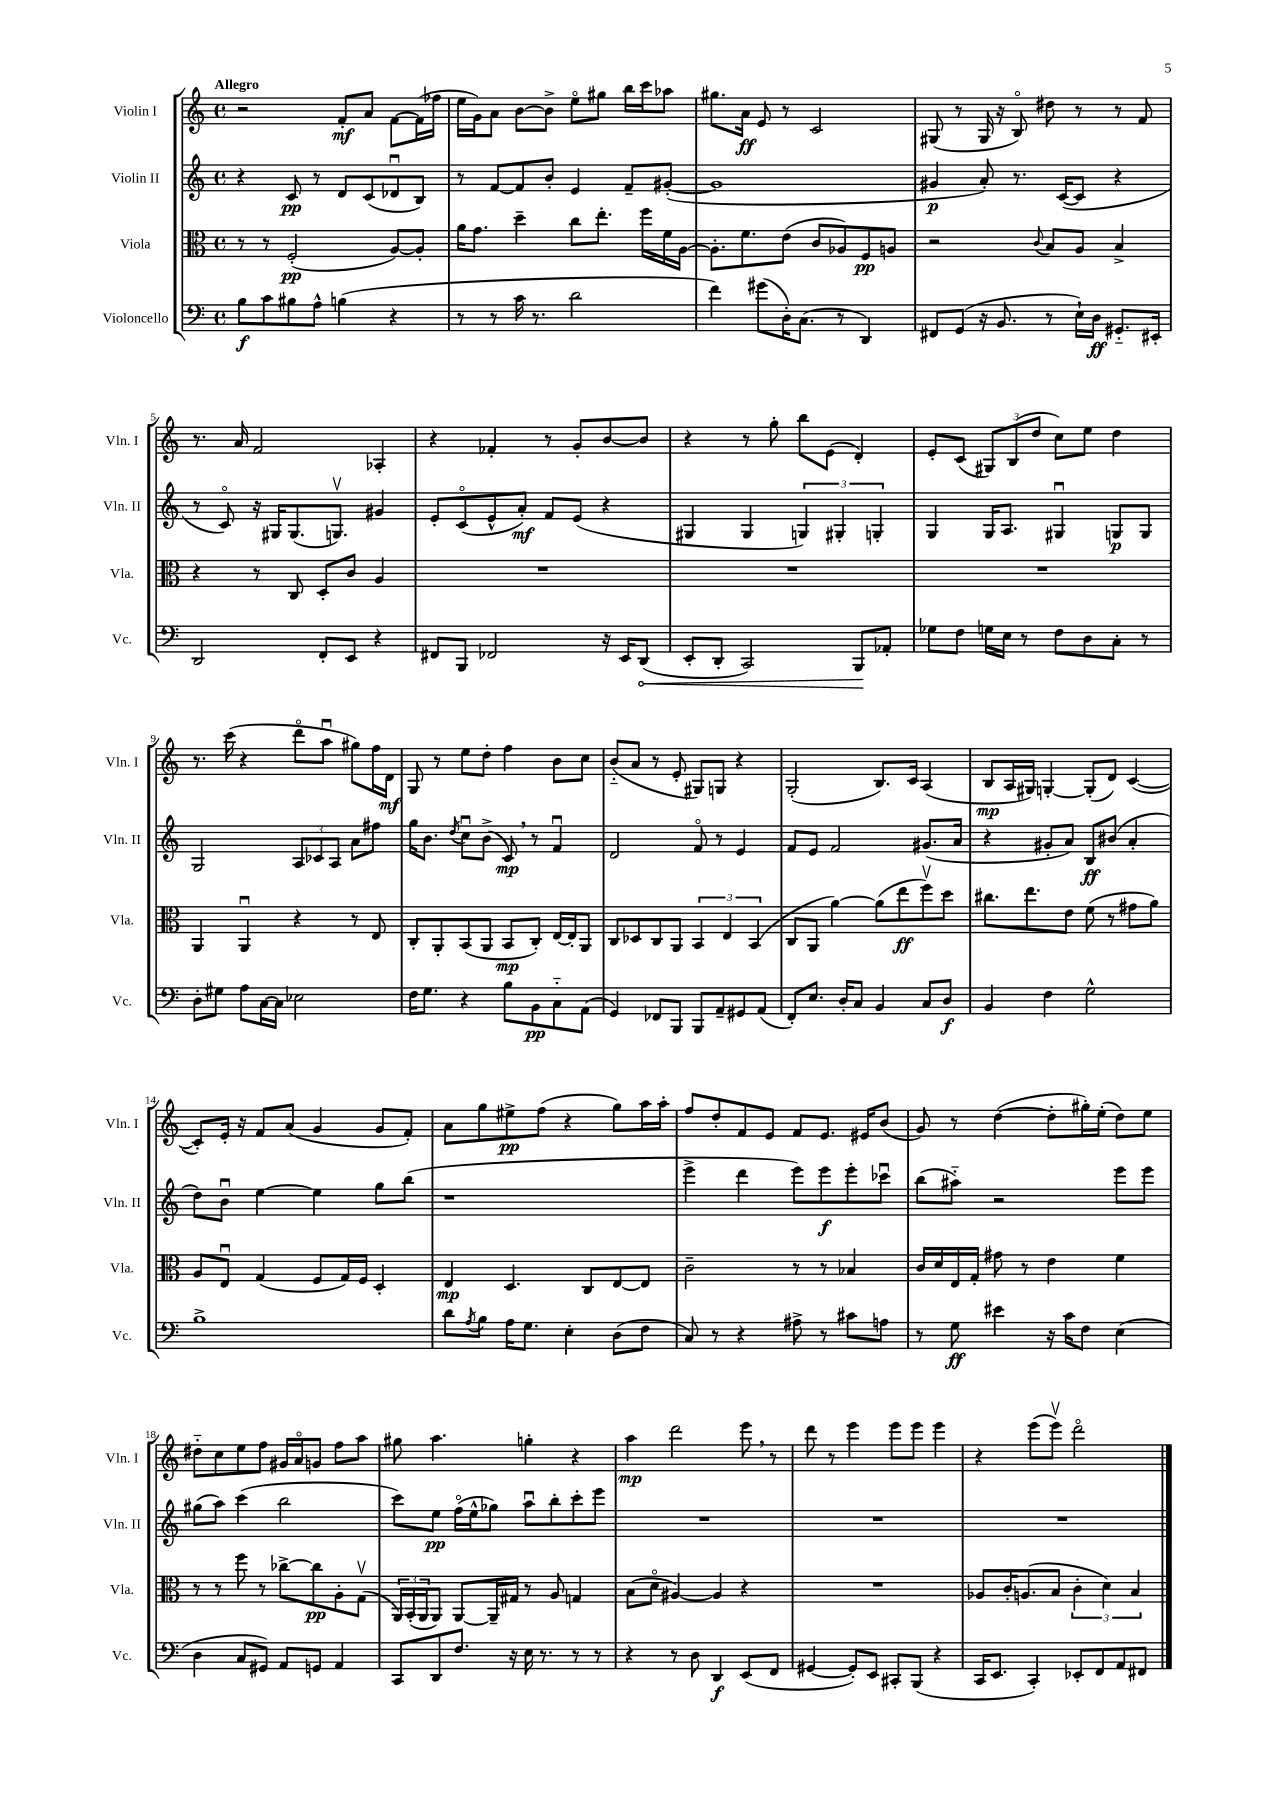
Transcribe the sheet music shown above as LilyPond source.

<<
\new StaffGroup <<
\new Staff = "s0" \with { instrumentName = "Violin I" shortInstrumentName = "Vln. I" } {
    \clef treble \key c \major \defaultTimeSignature \time 4/4 \tempo "Allegro"
    r2 f'8-.\mf a'8 f'8~ f'16( fes''16 |
    e''16 g'16) a'8 b'8~ b'8-> e''8\flageolet gis''8 b''16 c'''16 aes''8 |
    gis''8. a'16\ff e'8 r8 c'2 |
    gis8( r8 gis16 r16 b8\flageolet) dis''8 r8 r8 f'8 |
    r8. a'16 f'2 aes4-. |
    r4 fes'4-. r8 g'8-. b'8~ b'8 |
    r4 r8 g''8-. b''8 e'8( d'4-.) |
    e'8-. c'8( \tuplet 3/2 { gis8) b8( d''8 } c''8) e''8 d''4 |
    r8. c'''16( r4 d'''8\flageolet a''8\downbow gis''8) f''16 d'16\mf |
    g8 r8 e''8 d''8-. f''4 b'8 c''8 |
    b'8-_( a'8 r8 e'8-. gis8) g8 r4 |
    g2-.( b8.) c'16 a4( |
    b8\mp a16 gis16) g4~-. g8-.( d'8) c'4~( |
    c'8-.) e'16-. r16 f'8 a'8( g'4 g'8 f'8-.) |
    a'8 g''8 eis''8->\pp f''8( r4 g''8) a''16 a''16-. |
    f''8 d''8-. f'8 e'8 f'8 e'8. eis'16 b'8( |
    g'8) r8 d''4~( d''8-. gis''16-.) e''16-.( d''8) e''8 |
    dis''8-_ c''8 e''8 f''8 gis'16 a'16\flageolet g'8 f''8 a''8 |
    gis''8 a''4. g''4-. r4 |
    a''4\mp d'''2 e'''8 \breathe r8 |
    d'''8 r8 e'''4 e'''8 e'''8 e'''4 |
    r4 e'''8( e'''8\upbow) d'''2\flageolet \bar "|." |
}
\new Staff = "s1" \with { instrumentName = "Violin II" shortInstrumentName = "Vln. II" } {
    \clef treble \key c \major \defaultTimeSignature \time 4/4
    r4 c'8\pp r8 d'8 c'8( des'8\downbow b8) |
    r8 f'8~ f'8 b'8-. e'4 f'8-- gis'8~-.( |
    gis'1 |
    gis'4\p a'8-.) r8. c'16~( c'8 r4 |
    r8 c'8\flageolet) r16 gis16 gis8.( g8.\upbow) gis'4 |
    e'8-. c'8\flageolet( e'8-^ a'8-.\mf) f'8 e'8( r4 |
    gis4 gis4 \tuplet 3/2 { g4) gis4-. g4-. } |
    g4 g16 a8. gis4\downbow g8\p g8 |
    g2 \tuplet 3/2 { a8 ces'8 a8 } a'8 fis''8 |
    g''16 b'8. \acciaccatura { d''8 } c''8\downbow b'8->( c'8\mp) \breathe r8 f'4\downbow |
    d'2 f'8\flageolet r8 e'4 |
    f'8 e'8 f'2 gis'8.( a'16 |
    r4 gis'8-. a'8) b8\ff bis'8( a'4-. |
    d''8) b'8\downbow e''4~ e''4 g''8 b''8( |
    r1 |
    e'''4-> d'''4 e'''8) e'''8\f e'''8-. ces'''8\downbow |
    b''8( ais''8-_) r2 e'''8 e'''8 |
    gis''8( a''8) c'''4( b''2 |
    c'''8) e''8\pp f''16\flageolet( e''16-^ ges''8) a''8\downbow b''8-. c'''8-. e'''8 |
    R1 |
    R1 |
    R1 \bar "|." |
}
\new Staff = "s2" \with { instrumentName = "Viola" shortInstrumentName = "Vla." } {
    \clef alto \key c \major \defaultTimeSignature \time 4/4
    r8 r8 f2-.\pp( a8~) a8-. |
    a'16 g'8. d''4-- c''8 e''8.-. f''16 f'16 a16~ |
    a8.-. f'8. e'8( c'8 aes8) f8\pp a8 |
    r2 \appoggiatura { c'8 } b8 a8 b4-> |
    r4 r8 c8 d8-. c'8 a4 |
    R1 |
    R1 |
    R1 |
    a,4 a,4\downbow r4 r8 e8 |
    c8-. a,8-. b,8( a,8 b,8\mp c8-.) e16~ e16-. a,8 |
    c8 des8 c8 a,8 \tuplet 3/2 { b,4 e4 b,4( } |
    c8 a,8 a'4~) a'8( e''8\ff f''8\upbow) d''8 |
    cis''8. e''8. e'8 f'8( r8 gis'8 a'8) |
    a8 e8\downbow g4( f8 g16) f16 d4-. |
    e4\mp d4. c8 e8~ e8 |
    c'2-- r8 r8 bes4 |
    c'16 d'16 e16 g16-. gis'8 r8 e'4 f'4 |
    r8 r8 f''8 r8 ces''8~-> ces''8\pp a8-. g8\upbow( |
    \tuplet 3/2 { a,16) b,16-.( a,16 } a,8) a,8~ a,16-- gis16 r8 a8 g4 |
    b8( d'8\flageolet ais4~) ais4 r4 |
    R1 |
    aes8 c'16-. a8.( b8 \tuplet 3/2 { c'4-. d'4) b4 } \bar "|." |
}
\new Staff = "s3" \with { instrumentName = "Violoncello" shortInstrumentName = "Vc." } {
    \clef bass \key c \major \defaultTimeSignature \time 4/4
    b8\f c'8 bis8 a8-^ b4( r4 |
    r8 r8 c'16 r8. d'2 |
    f'4) gis'8( d16-.) c8.( r8 d,4) |
    fis,8 g,8( r16 b,8. r8 e16-!) d16\ff gis,8.-_ eis,16-. |
    d,2 f,8-. e,8 r4 |
    fis,8 b,,8 fes,2 r16 e,16 \once \override Hairpin.circled-tip = ##t d,8\<( |
    e,8-. d,8-. c,2) b,,8\! aes,8-. |
    ges8 f8 g16 e16 r8 f8 d8 c8-. r8 |
    d8-. gis8 a8 c16~ c16 ees2 |
    f16 g8. r4 b8 b,8\pp c8-_ a,8( |
    g,4) fes,8 b,,8 b,,8 a,8-- gis,8 a,8( |
    f,8-.) e8. d16-. c8 b,4 c8 d8\f |
    b,4 f4 g2-^ |
    b1-> |
    d'8 \acciaccatura { a8 } b8 a16 g8. e4-. d8( f8 |
    c8) r8 r4 ais8-> r8 cis'8 a8 |
    r8 g8\ff eis'4 r16 c'16 f8 e4( |
    d4 c8 gis,8) a,8 g,8 a,4 |
    c,8 d,8 f8. r16 e16 r8. r8 r8 |
    r4 r8 d8 d,4\f e,8( f,8 |
    gis,4~ gis,8-.) e,8 cis,8-. b,,8( r4 |
    c,16 e,8. c,4-.) ees,8-. f,8 a,8 fis,8 \bar "|." |
}
>>
>>
